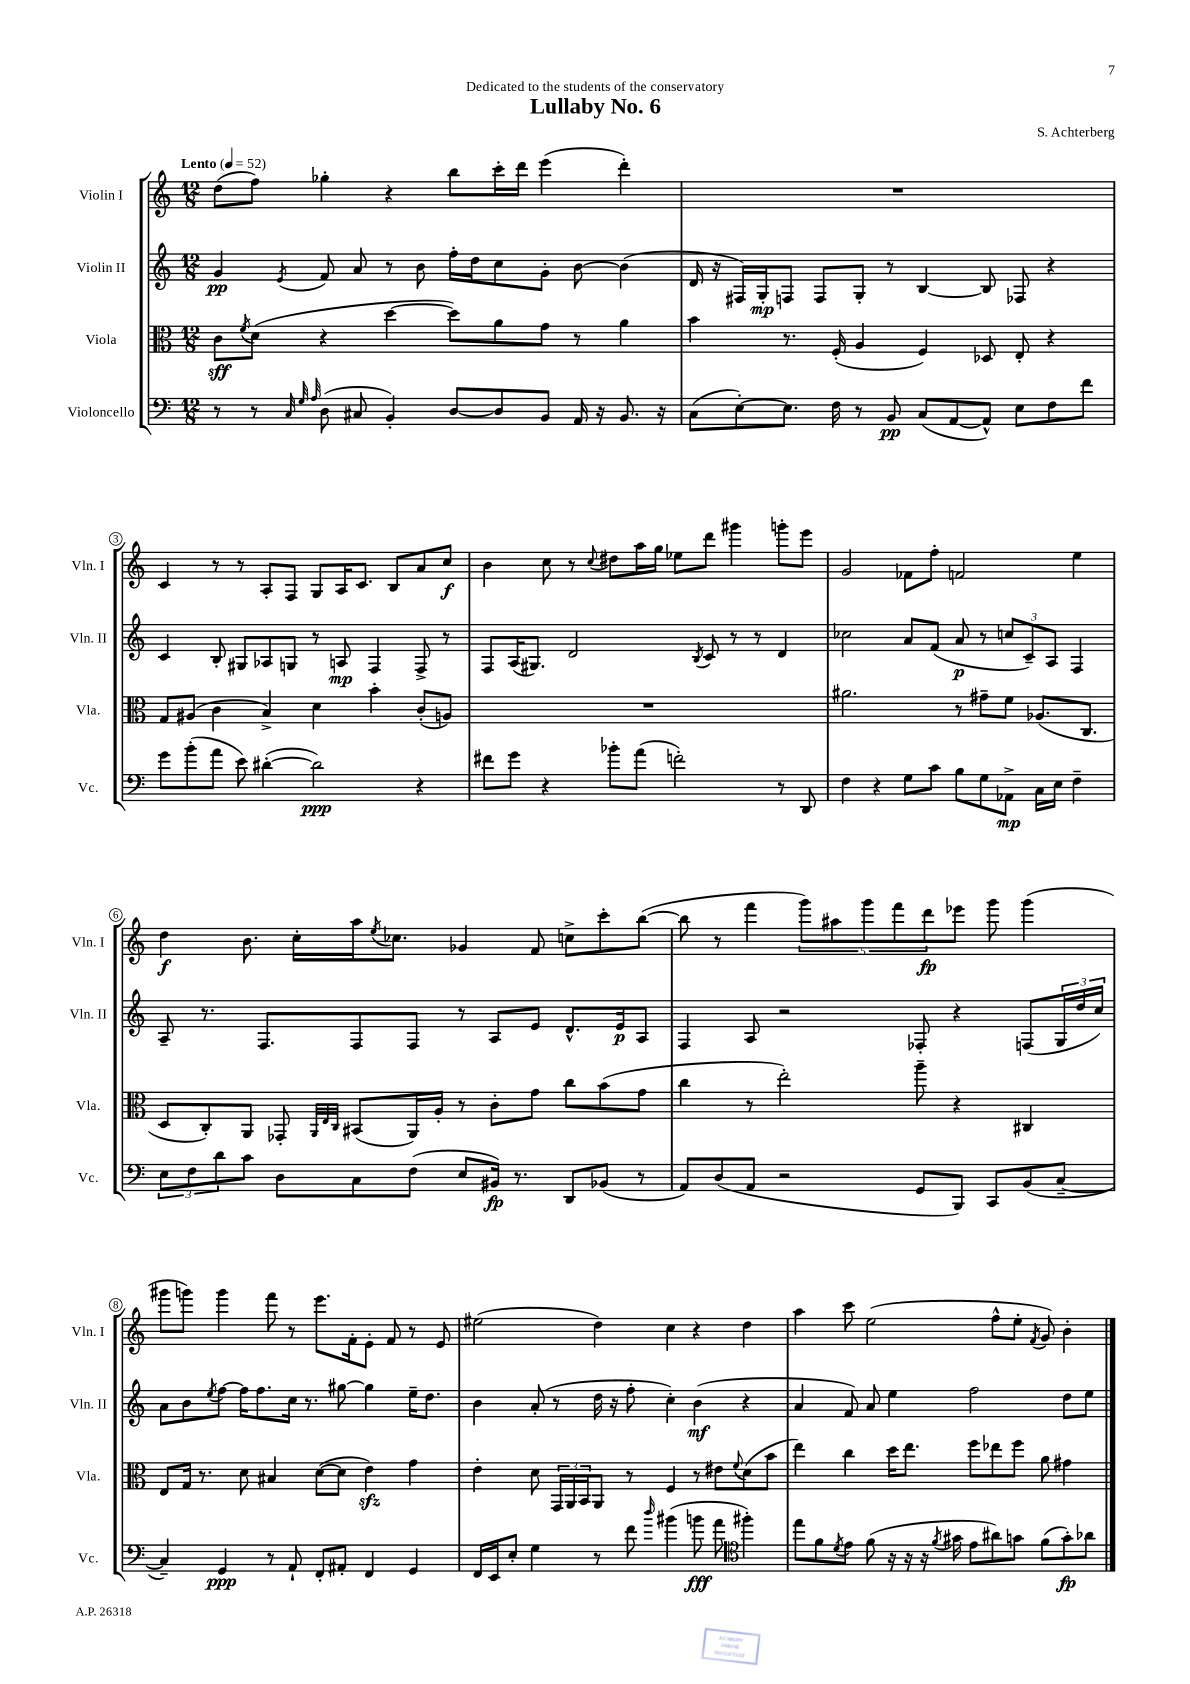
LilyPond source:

\header { title = "Lullaby No. 6" composer = "S. Achterberg" dedication = "Dedicated to the students of the conservatory" }
<<
\new StaffGroup <<
\new Staff = "s0" \with { instrumentName = "Violin I" shortInstrumentName = "Vln. I" } {
    \clef treble \key c \major \numericTimeSignature \time 12/8 \tempo "Lento" 4 = 52
    d''8( f''8) ges''4-. r4 b''8 c'''16-. d'''16 e'''4( d'''4-.) |
    R1. |
    c'4 r8 r8 a8-. f8 g8 a16 c'8. b8 a'8 c''8\f |
    b'4 c''8 r8 \appoggiatura { c''8 } dis''8 a''16 g''16 ees''8 d'''8 gis'''4 g'''8-. e'''8 |
    g'2 fes'8 f''8-. f'2 e''4 |
    d''4\f b'8. c''16-. a''16 \acciaccatura { e''8 } ces''8. ges'4 f'8 c''8-> c'''8-. b''8~( |
    b''8 r8 f'''4 \tuplet 5/4 { g'''8) ais''8 g'''8 f'''8 d'''8\fp } ees'''8 g'''8 g'''4( |
    gis'''8 g'''8) g'''4 f'''8 r8 e'''8. f'16-. e'8-. f'8 r8 e'8 |
    eis''2( d''4) c''4 r4 d''4 |
    a''4 c'''8 e''2( f''8-^ e''8-. \acciaccatura { f'8 } g'8) b'4-. \bar "|." |
}
\new Staff = "s1" \with { instrumentName = "Violin II" shortInstrumentName = "Vln. II" } {
    \clef treble \key c \major \numericTimeSignature \time 12/8
    g'4\pp \acciaccatura { e'8 } f'8 a'8 r8 b'8 f''16-. d''16 c''8 g'8-. b'8~ b'4( |
    d'16 r16 fis16) g16-.\mp f8 f8 g8-. r8 b4~ b8 fes8 r4 |
    c'4 b8-. gis8 aes8 g8 r8 a8\mp f4 f8-> r8 |
    f8 a16( gis8.) d'2 \acciaccatura { b8 } c'8 r8 r8 d'4 |
    ces''2 a'8 f'8( a'8\p r8 \tuplet 3/2 { c''8 c'8--) a8 } f4 |
    a8-- r8. f8. f8 f8 r8 a8 e'8 d'8.-^ e'16\p a8 |
    f4 a8 r2 fes8-. r4 f8( \tuplet 3/2 { g16 d''16 c''16) } |
    a'8 b'8 \acciaccatura { e''8 } f''8~ f''16 f''8. c''16 r8. gis''8~ gis''4 e''16-- d''8. |
    b'4 a'8-.( r8 d''16 r16 f''8-. c''4-.) b'4\mf( r4 |
    a'4 f'8) a'8 e''4 f''2 d''8 e''8 \bar "|." |
}
\new Staff = "s2" \with { instrumentName = "Viola" shortInstrumentName = "Vla." } {
    \clef alto \key c \major \numericTimeSignature \time 12/8
    c'8\sff \acciaccatura { f'8 } d'8( r4 d''4~ d''8) a'8 g'8 r8 a'4 |
    b'4 r8. f16-.( a4 f4) des8 e8-. r4 |
    g8 ais8( c'4 b4->) d'4 b'4-. c'8-.( a8) |
    R1. |
    ais'2. r8 gis'8-- f'8 aes8.( c8. |
    d8 c8-.) a,8 ges,8-. \grace { a,32 e32 c32 } bis,8( a,16) a16-. r8 c'8-. g'8 c''8 b'8( g'8 |
    c''4 r8 e''2-.) a''8-- r4 cis4 |
    e8 g16 r8. d'8 bis4 d'8~( d'8 e'4\sfz) g'4 |
    e'4-. d'8 \tuplet 3/2 { g,16 a,16 b,16 } a,8 r8 f4 r8 eis'8 \appoggiatura { f'8 } d'8( b'8 |
    e''4) c''4 d''16 e''8. f''8 ees''8 f''8 a'8 gis'4 \bar "|." |
}
\new Staff = "s3" \with { instrumentName = "Violoncello" shortInstrumentName = "Vc." } {
    \clef bass \key c \major \numericTimeSignature \time 12/8
    r8 r8 \grace { c32 g32 a32 } d8( cis8 b,4-.) d8~ d8 b,8 a,16 r16 b,8. r16 |
    c8( e8~-.) e8. f16 r8 b,8\pp c8( a,8~ a,8-^) e8 f8 f'8 |
    g'8 b'8-.( a'8 e'8) dis'4~-.( dis'2\ppp) r4 |
    fis'8 g'8 r4 bes'8-. a'8( f'2-.) r8 d,8 |
    f4 r4 g8 c'8 b8 g8 aes,8->\mp c16 e16 f4-- |
    \tuplet 3/2 { e8 f8 d'8 } c'8 d8 c8 f8( e8 bis,16\fp) r8. d,8 bes,8( r8 |
    a,8) d8( a,8 r2 g,8 b,,8) c,8 b,8( c8~-- |
    c4--) g,4\ppp r8 a,8-! f,8-. ais,8-. f,4 g,4 |
    f,16 e,16 e8-. g4 r8 f'8 \grace { d''16 } bis'4( b'8\fff a'8 \clef tenor fis''4-.) |
    e''8 f'8 \acciaccatura { d'8 } e'8 f'8( r16 r16 r16 \acciaccatura { f'8 } gis'16 e'8 ais'8) g'8 f'8( g'8-.\fp) aes'8 \bar "|." |
}
>>
>>
\layout { \context { \Score \override BarNumber.stencil = #(make-stencil-circler 0.1 0.3 ly:text-interface::print) } }
